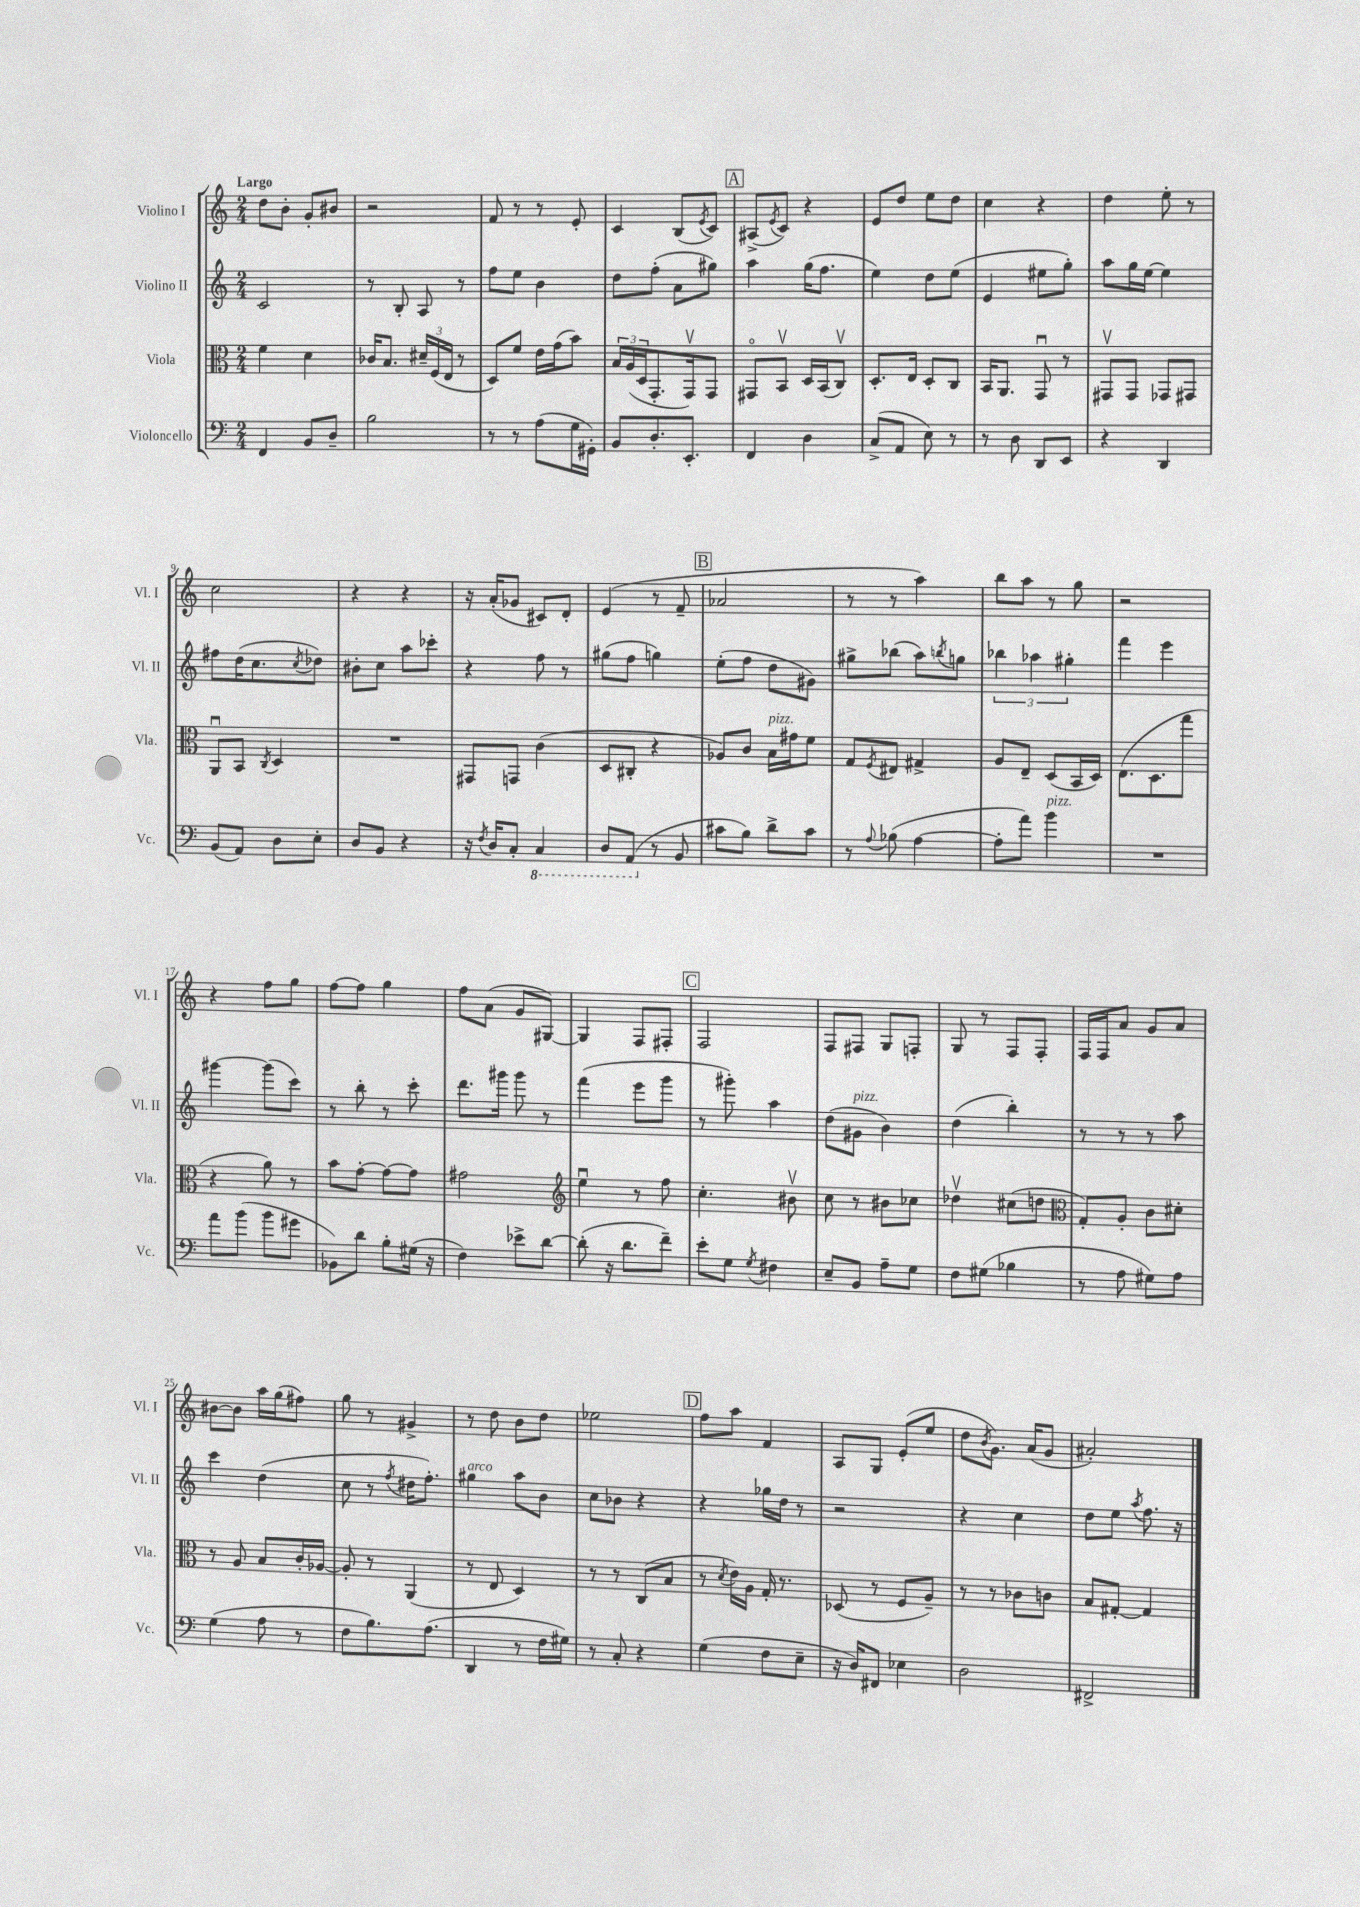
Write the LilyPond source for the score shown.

<<
\new StaffGroup <<
\new Staff = "s0" \with { instrumentName = "Violino I" shortInstrumentName = "Vl. I" } {
    \clef treble \key c \major \numericTimeSignature \time 2/4 \tempo "Largo"
    d''8 b'8-. g'8-. bis'8 |
    r2 |
    f'8 r8 r8 e'8-. |
    c'4 b8( \acciaccatura { e'8 } c'8) |
    \mark \markup { \box "A" } ais8->( \acciaccatura { e'8 } c'8) r4 |
    e'8 d''8 e''8 d''8 |
    c''4 r4 |
    d''4 e''8-. r8 |
    c''2 |
    r4 r4 |
    r16 a'16-.( ges'8 cis'8) d'8-. |
    e'4( r8 f'8-- |
    \mark \markup { \box "B" } aes'2 |
    r8 r8 a''4) |
    b''8 a''8 r8 g''8 |
    r2 |
    r4 f''8 g''8 |
    f''8~ f''8 g''4 |
    f''8 a'8( g'8 gis8~) |
    gis4 f8 fis8-. |
    \mark \markup { \box "C" } f2 |
    f8 fis8 g8 f8-. |
    g8 r8 f8 f8-. |
    f16 f16 a'8 g'8 a'8 |
    bis'8~ bis'8 a''16 g''16( fis''8) |
    g''8 r8 gis'4-> |
    r8 d''8 b'8 d''8 |
    ees''2 |
    \mark \markup { \box "D" } f''8 a''8 f'4 |
    a8 g8 e'8-.( e''8 |
    d''8 \acciaccatura { b'8 } g'8.) a'16( g'8 |
    ais'2-.) \bar "|." |
}
\new Staff = "s1" \with { instrumentName = "Violino II" shortInstrumentName = "Vl. II" } {
    \clef treble \key c \major \numericTimeSignature \time 2/4
    c'2 |
    r8 b8-. a8 r8 |
    f''8 e''8 b'4 |
    d''8 f''8-.( a'8 gis''8) |
    \mark \markup { \box "A" } a''4 g''16( f''8. |
    e''4) d''8 e''8( |
    e'4 eis''8 g''8-.) |
    a''8 g''16 e''16~ e''4 |
    fis''8 d''16( c''8. \acciaccatura { c''8 } des''8) |
    bis'8-. c''8 a''8 ces'''8-. |
    r4 f''8 r8 |
    gis''8( f''8 g''4) |
    \mark \markup { \box "B" } e''8-.( f''8 d''8 gis'8) |
    gis''8-> bes''8( a''8) \acciaccatura { b''8 } g''8 |
    \tuplet 3/2 { bes''4 aes''4 gis''4-. } |
    f'''4 e'''4 |
    gis'''4~ gis'''8( c'''8) |
    r8 b''8-. r8 c'''8-. |
    d'''8. gis'''16 gis'''8 r8 |
    f'''4( e'''8 g'''8 |
    \mark \markup { \box "C" } r8 gis'''8-.) a''4 |
    d''8( gis'8^\markup { \italic "pizz." } b'4) |
    d''4( b''4-.) |
    r8 r8 r8 a''8 |
    c'''4 d''4( |
    c''8 r8 \acciaccatura { f''8 } dis''16 f''8.-.) |
    gis''4^\markup { \italic "arco" } a''8 b'8 |
    c''8 bes'8 r4 |
    \mark \markup { \box "D" } r4 ges''16 d''16 r8 |
    r2 |
    r4 c''4 |
    d''8 e''8 \acciaccatura { a''8 } f''8. r16 \bar "|." |
}
\new Staff = "s2" \with { instrumentName = "Viola" shortInstrumentName = "Vla." } {
    \clef alto \key c \major \numericTimeSignature \time 2/4
    f'4 d'4 |
    ces'16 b8. \tuplet 3/2 { dis'16-- f16( e16 } r8 |
    d8) f'8 e'16 g'16( b'8) |
    \tuplet 3/2 { b16 a16( d16 } g,8.-. g,16\upbow) g,8 |
    \mark \markup { \box "A" } gis,8\flageolet b,8\upbow d16 b,16( c8\upbow) |
    d8.-. e16 d8-. c8 |
    b,16 a,8. g,8\downbow r8 |
    gis,8\upbow gis,8 ges,8 gis,8 |
    a,8\downbow b,8 \acciaccatura { c8 } d4 |
    R2 |
    gis,8 g,8 c'4( |
    d8 cis8-. r4 |
    \mark \markup { \box "B" } aes8) c'8 b16^\markup { \italic "pizz." } gis'16 f'8 |
    g8 \acciaccatura { f8 } eis8 gis4-> |
    a8 e8-- d8( b,16 d16) |
    e8.( d8. g''8 |
    r4 a'8) r8 |
    b'8 g'8~-. g'8~ g'8 |
    gis'2 |
    \clef treble e''4\downbow r8 f''8 |
    \mark \markup { \box "C" } c''4.-. bis'8\upbow |
    c''8 r8 bis'8 ces''8 |
    des''4\upbow cis''8( d''8 |
    \clef alto g8-.) a8-. c'8 dis'8-. |
    r8 a8 b8 c'16-. aes16~ |
    aes8-. r8 a,4( |
    r8 e8 d4) |
    r8 r8 c8( b8 |
    \mark \markup { \box "D" } r8 \acciaccatura { d'8 } e'16) a16 g16-. r8. |
    des8( r8 f8 a8--) |
    r8 r8 ces'8 c'8 |
    b8 gis8~-. gis4 \bar "|." |
}
\new Staff = "s3" \with { instrumentName = "Violoncello" shortInstrumentName = "Vc." } {
    \clef bass \key c \major \numericTimeSignature \time 2/4
    f,4 b,8 d8-- |
    b2 |
    r8 r8 a8( g16 gis,16-.) |
    b,8 d8.-. e,8.-. |
    \mark \markup { \box "A" } f,4 d4 |
    c8->( a,8 e8) r8 |
    r8 d8 d,8 e,8 |
    r4 d,4 |
    b,8( a,8) d8 e8-. |
    d8 b,8 r4 |
    r16 \acciaccatura { f8 } d16 c8-. \ottava #-1 c,4 |
    d,8 a,,8( \ottava #0 r8 b,8 |
    \mark \markup { \box "B" } cis'8 b8) d'8-> cis'8 |
    r8 \appoggiatura { a8 } bes8( a4~ |
    a8-. a'8) b'4^\markup { \italic "pizz." } |
    R2 |
    a'8 b'8( b'8 gis'8 |
    bes,8) d'8 b8-. gis16( r16 |
    f4) ees'8-> d'8~ |
    d'8-.( r16 d'8. f'8--) |
    \mark \markup { \box "C" } e'8-. g8 \acciaccatura { g8 } fis4 |
    e8-- b,8 a8-- g8 |
    f8 gis8( bes4 |
    r8 a8 gis8) a8 |
    g4( a8 r8 |
    f8 b8.) a8.( |
    d,4 r8 f16 gis16) |
    r8 c8-. r4 |
    \mark \markup { \box "D" } g4( f8 e8-- |
    r16 d16) fis,8 ees4 |
    d2 |
    fis,2-> \bar "|." |
}
>>
>>
